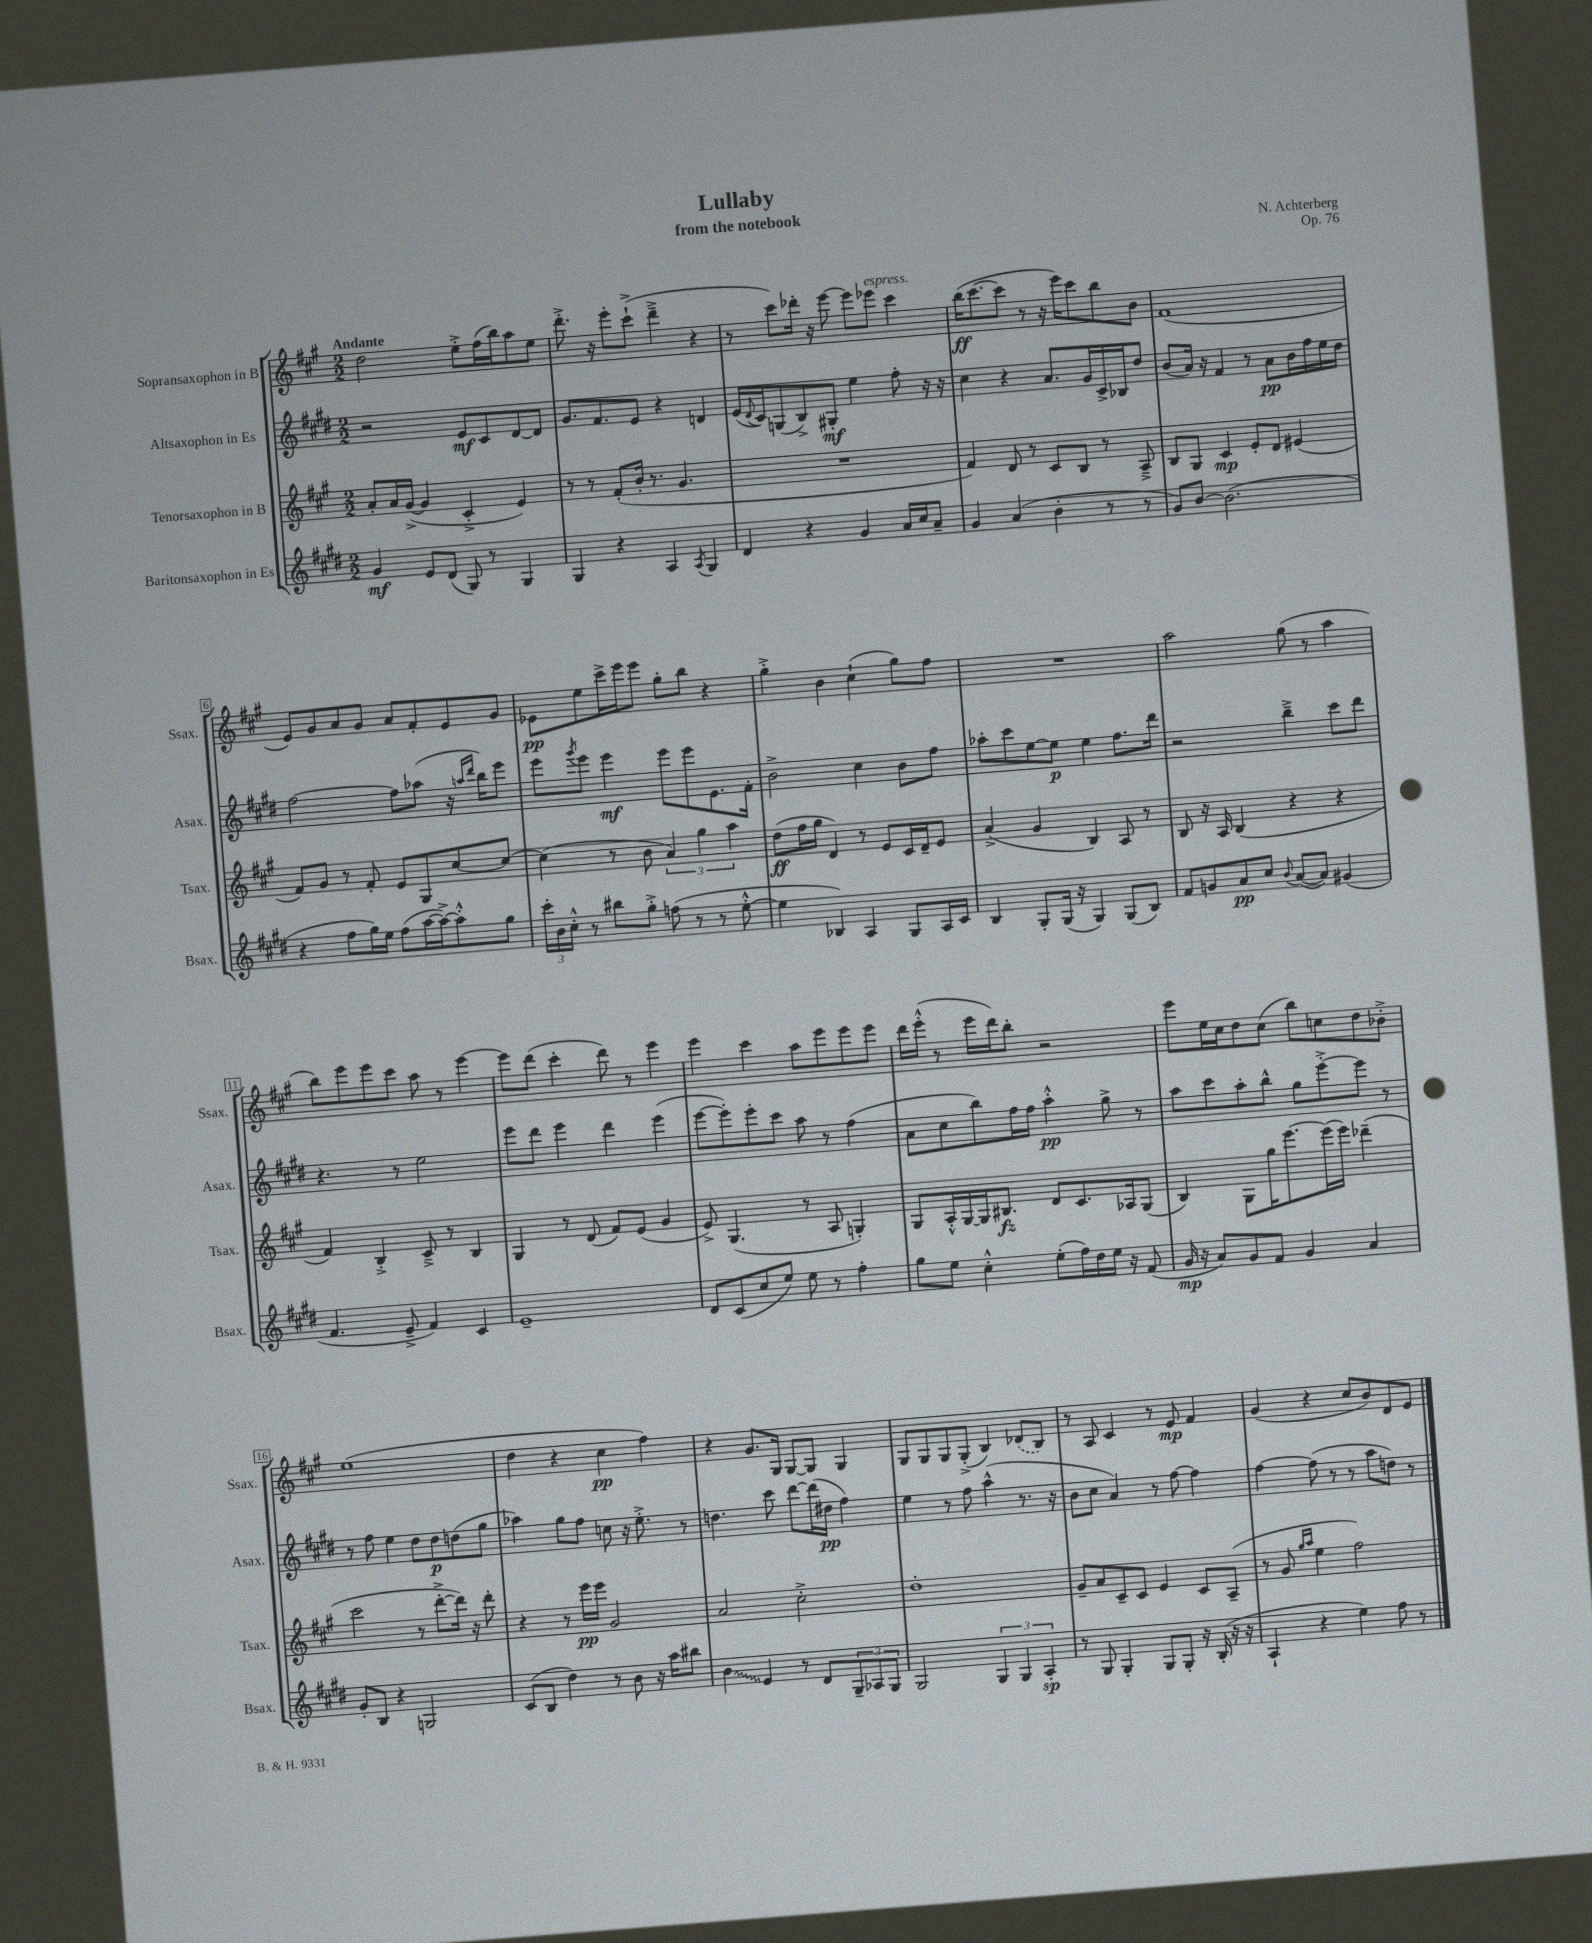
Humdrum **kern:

**kern	**kern	**kern	**kern
*staff4	*staff3	*staff2	*staff1
*clefG2	*clefG2	*clefG2	*clefG2
*k[f#c#g#d#]	*k[f#c#g#]	*k[f#c#g#d#]	*k[f#c#g#]
*M2/2	*M2/2	*M2/2	*M2/2
4g#/	8a'/L	2r	2dd\
.	16a/L	.	.
.	([16g#^/JJ	.	.
8e/L	4g#/]	.	.
(8d#/J	.	.	.
8G#/)	4c#'^/	8e/L	8ee'^\L
8r	.	8c#/	(16ff#\L
.	.	.	16bb\J)
4G#/	4e/)	[8d#/	8aa\
.	.	8d#/]J	8ee\J
=	=	=	=
4G#/	8r	8.g#/L	8.ddd'^\
.	8r	.	.
.	.	8.f#/	16r
4r	(8f#'/L	.	8eee'\L
.	16b'/Jk	8e/J	(8ccc#`^\J
.	8.r	.	.
4A/	.	4r	4ddd~^\
.	4.g#/	.	.
8qA/	.	.	.
4G#/	.	4d/	4r
=	=	=	=
4d#/	1r	(16e/LL	8r
.	.	8qqd#/	.
.	.	16c#/J)	.
.	.	(8G/	8ccc#\L)
4r	.	8B^/)	16ddd-'\Jk
.	.	.	16r
.	.	8G#'/J	[8eee\
4g#/	.	4ee\	8eee\]L
.	.	.	8eee-\J
16a/LL	.	8ff#'\	4ccc#\
16cc#/J	.	.	.
8a~/J	.	16r	.
.	.	16r	.
=	=	=	=
4g#/	4f#/)	4cc#\	(16bb\LK
.	.	.	[8.ccc#\
(4a/	8d/	4r	8ccc#\]J
.	8r	.	8r
4b'\	8c#/L	8.a/L	16r
.	.	.	16eee\LK)
.	8B/J	.	8ccc#\
.	.	16g#/L	.
8r	8r	16c#^/	8bb\
.	.	16B-/J	.
8r	8A~^/	8dd#/J	8b\J
=	=	=	=
8g#/L)	8B/L	(8b/L	(1f#
[8b/J	8G#/J	16a/Jk)	.
.	.	16r	.
(2.b\]	4c#/	4f#/	.
.	8e'/L	8r	.
.	8d/J	8a\L	.
.	(4e#/	16b\L	.
.	.	16ff#\	.
.	.	16ee\	.
.	.	16dd#\JJ	.
=	=	=	=
4r	8f#/L)	[2ff#\	8e/L)
.	8g#/J	.	8g#/
8ff#\L	8r	.	8a/
16gg#\L)	8f#'/	.	8g#/J
16ee\JJ	.	.	.
(8ff#\L	8e/L	8ff#\]L	8a/L
[16aa\L	8G#/	(8aa-\J	8f#'/
16aa^\_J)	.	.	.
8aa'^^\]	[8cc#/	16r	8e/
.	.	16qqaa/LL	.
.	.	16qqddd#/JJ	.
.	.	16bb\LK)	.
8gg#\J	8cc#/_J	8eee\J	8g#/J
=	=	=	=
24ccc#'\LL	(4cc#\]	8eee\L	8e-\L
24b\	.	.	.
24cc#'^^\JJ	.	.	.
.	.	8qggg#/	.
8r	.	8eee\J	8ee\
8bb#\L	8r	4eee\	16ccc#^\L
.	.	.	16eee\J
8gg#'^\J	8b\	.	8eee\J
(8ff\	6a/)	8eee\L	8gg#'\L
8r	.	8eee\	8bb\J
.	6gg#\	.	.
8r	.	8.e\	4r
.	6aa\	.	.
[8ee'^^\	.	.	.
.	.	16f#'\Jk	.
=	=	=	=
4ee\]	(8dd\L	2b^\	4gg#'^\
.	16ff#\L	.	.
.	16gg#\JJ	.	.
4B-/)	4d/)	.	4b\
4A/	8r	4cc#\	(4cc#`\
.	8e/L	.	.
8G#/L	16c#/L	8b\L	8gg#\L)
.	16d~/J	.	.
16A/L	8e/J	8ff#\J	8ff#\J
16c#/JJ	.	.	.
=	=	=	=
4B/	(4a^/	8aa-'\L	1r
.	.	8ccc#\	.
8G#'/L	4g#/	[8ee\	.
(16G#/Jk	.	8ee\]J	.
16r	.	.	.
4G#/)	4B/)	4ee\	.
(8G#/L	8A/	8.ff#\L	.
8B/J)	8r	.	.
.	.	16ddd#\Jk	.
=	=	=	=
8f#/L	8B/	2r	2aa\
8g/	16r	.	.
.	16A/	.	.
8a/	(4B/	.	.
8cc#/J	.	.	.
8qqb/	.	.	.
([8a/L	4r	4bb~^\	(8gg#\
8a/]J)	.	.	8r
(4g#/	4r	8ccc#\L	4aa\
.	.	8ddd#\J	.
=	=	=	=
4.f#/	4f#/)	4.r	8bb\L)
.	.	.	8eee\
.	4B'^/	.	8eee\
8e~^/	.	8r	8ccc#\J
4f#/)	8c#~^/	2ee\	8aa\
.	8r	.	8r
4c#/	4B/	.	[4eee\
=	=	=	=
1e~	4G#/	8eee\L	8eee\]L
.	.	8ddd#\J	(8ddd\J
.	8r	4eee\	4ccc#'\
.	(8d/	.	.
.	8f#/L)	4ddd#\	8ddd\)
.	(8e/J	.	8r
.	4g#/	(4eee\	4eee\
=	=	=	=
8d#/L	8e^/)	[8eee\L	4eee\
(8c#/	(4.G#/	8eee'\])	.
8cc#/	.	8eee'\	4ccc#\
8ee/J)	.	8ccc#\J	.
8ee\	8r	8aa\	8aa\L
8r	8A/	8r	8eee\
4ff#'\	4G'/)	(4ff#\	8eee\
.	.	.	8eee\J
=	=	=	=
8gg#\L	8G#/L	8a\L	16ddd\LL
.	.	.	(16eee'^^\JJ
8ee\J	16A'^^/L	8cc#\	8r
.	[16G#/	.	.
4cc#'^^\	16G#/]J	8bb\)	16eee\LL
.	8.B#/J	.	16ddd\J)
.	.	16ff#\L	8bb'\J
.	.	16ff#\JJ	.
(8ee'\L	8d/L	4aa'^^\	2r
16ff#\L)	8.c#/	.	.
16dd#\	.	.	.
16ee\JJ	.	8gg#^\	.
16r	16A-/k	.	.
(8f#/	(8G#/J	8r	.
=	=	=	=
16g#/	4B/)	8aa\L	8eee\L
16r	.	.	.
8a/L)	.	8ccc#\	16ee\L
.	.	.	16cc#\J
8g#/	8G#\L	8aa'\	8dd\
8f#/J	16gg#\K	8bb^^\J	(8cc#\J
.	[8.eee\	.	.
4g#/	.	8gg#\L	8bb\L)
.	(16eee\]L	[8eee'^\	8cc\
.	16eee\JJ)	.	.
4a/	(4ddd-~\	8eee\]J	8dd\
.	.	8r	8b-'^\J
=	=	=	=
8g#'/L	2ccc#\	8r	(1ee
8B/J	.	8ff#\	.
4r	.	4ee\	.
2G/	8r	8dd#\L	.
.	[8ddd'^\L	8dd#\	.
.	16ddd\]Jk)	(8dd\	.
.	16r	.	.
.	8ddd'\	8gg#\J	.
=	=	=	=
(8c#/L	4r	4aa-\)	4dd\
8B/J	.	.	.
4dd#\)	8r	8gg#\L	4r
.	16eee\LL	8ff#\J	.
.	16eee\JJ	.	.
8r	2g#/	8cc\	4cc#\
8b\	.	16r	.
.	.	8.ee'^\	.
16r	.	.	4ff#\)
16aa\LK	.	.	.
8bb#\J	.	8r	.
=	=	=	=
4b\	2a/	4.dd\	4r
4e/	.	.	8.g#/L
.	.	8ccc#\	.
.	.	.	16G#/Jk
8r	2cc#'^\	[8ddd#\L	[8G#/L
8d#/L	.	(16ddd#\]L	8G#/]J
.	.	16dd#\JJ	.
12G#~/	.	4ff#\)	4G#/
12A-/	.	.	.
12G#/J	.	.	.
=	=	=	=
2G#/	1dd'	4ee\	8G#/L
.	.	.	8G#/
.	.	8r	8G#/
.	.	8ff#\	(8G#'^/J
6G#/	.	(4aa^^\	4B/)
6G#/	.	.	.
.	.	8.r	(8d-/L
6A'/	.	.	.
.	.	.	8B/J)
.	.	16r	.
=	=	=	=
8r	8g#~/L	8b\L	8r
8G#/	8a/	8cc#\J	8A/
4G#'/	8c#~/	4a/)	4c#/
.	8c#/J	.	.
8G#/L	4e/	8r	8r
8G#'/J	.	[8ff#\	8e/
16r	8c#/L	4ff#\]	4f#/
(16B'/	.	.	.
16r	(8A~/J	.	.
16r	.	.	.
=	=	=	=
4A`/	8r	[4ff#\	(4g#/
.	8g#/	.	.
.	16qqgg#/LL	.	.
.	16qqaa/JJ	.	.
4r	4ee\	(8ff#\]	4r
.	.	8r	.
4ee\)	2ff#\)	8r	8cc#/L
.	.	8aa\L	8b/)
8ff#\	.	8dd\J)	8d/
8r	.	8r	8e/J
==	==	==	==
*-	*-	*-	*-
